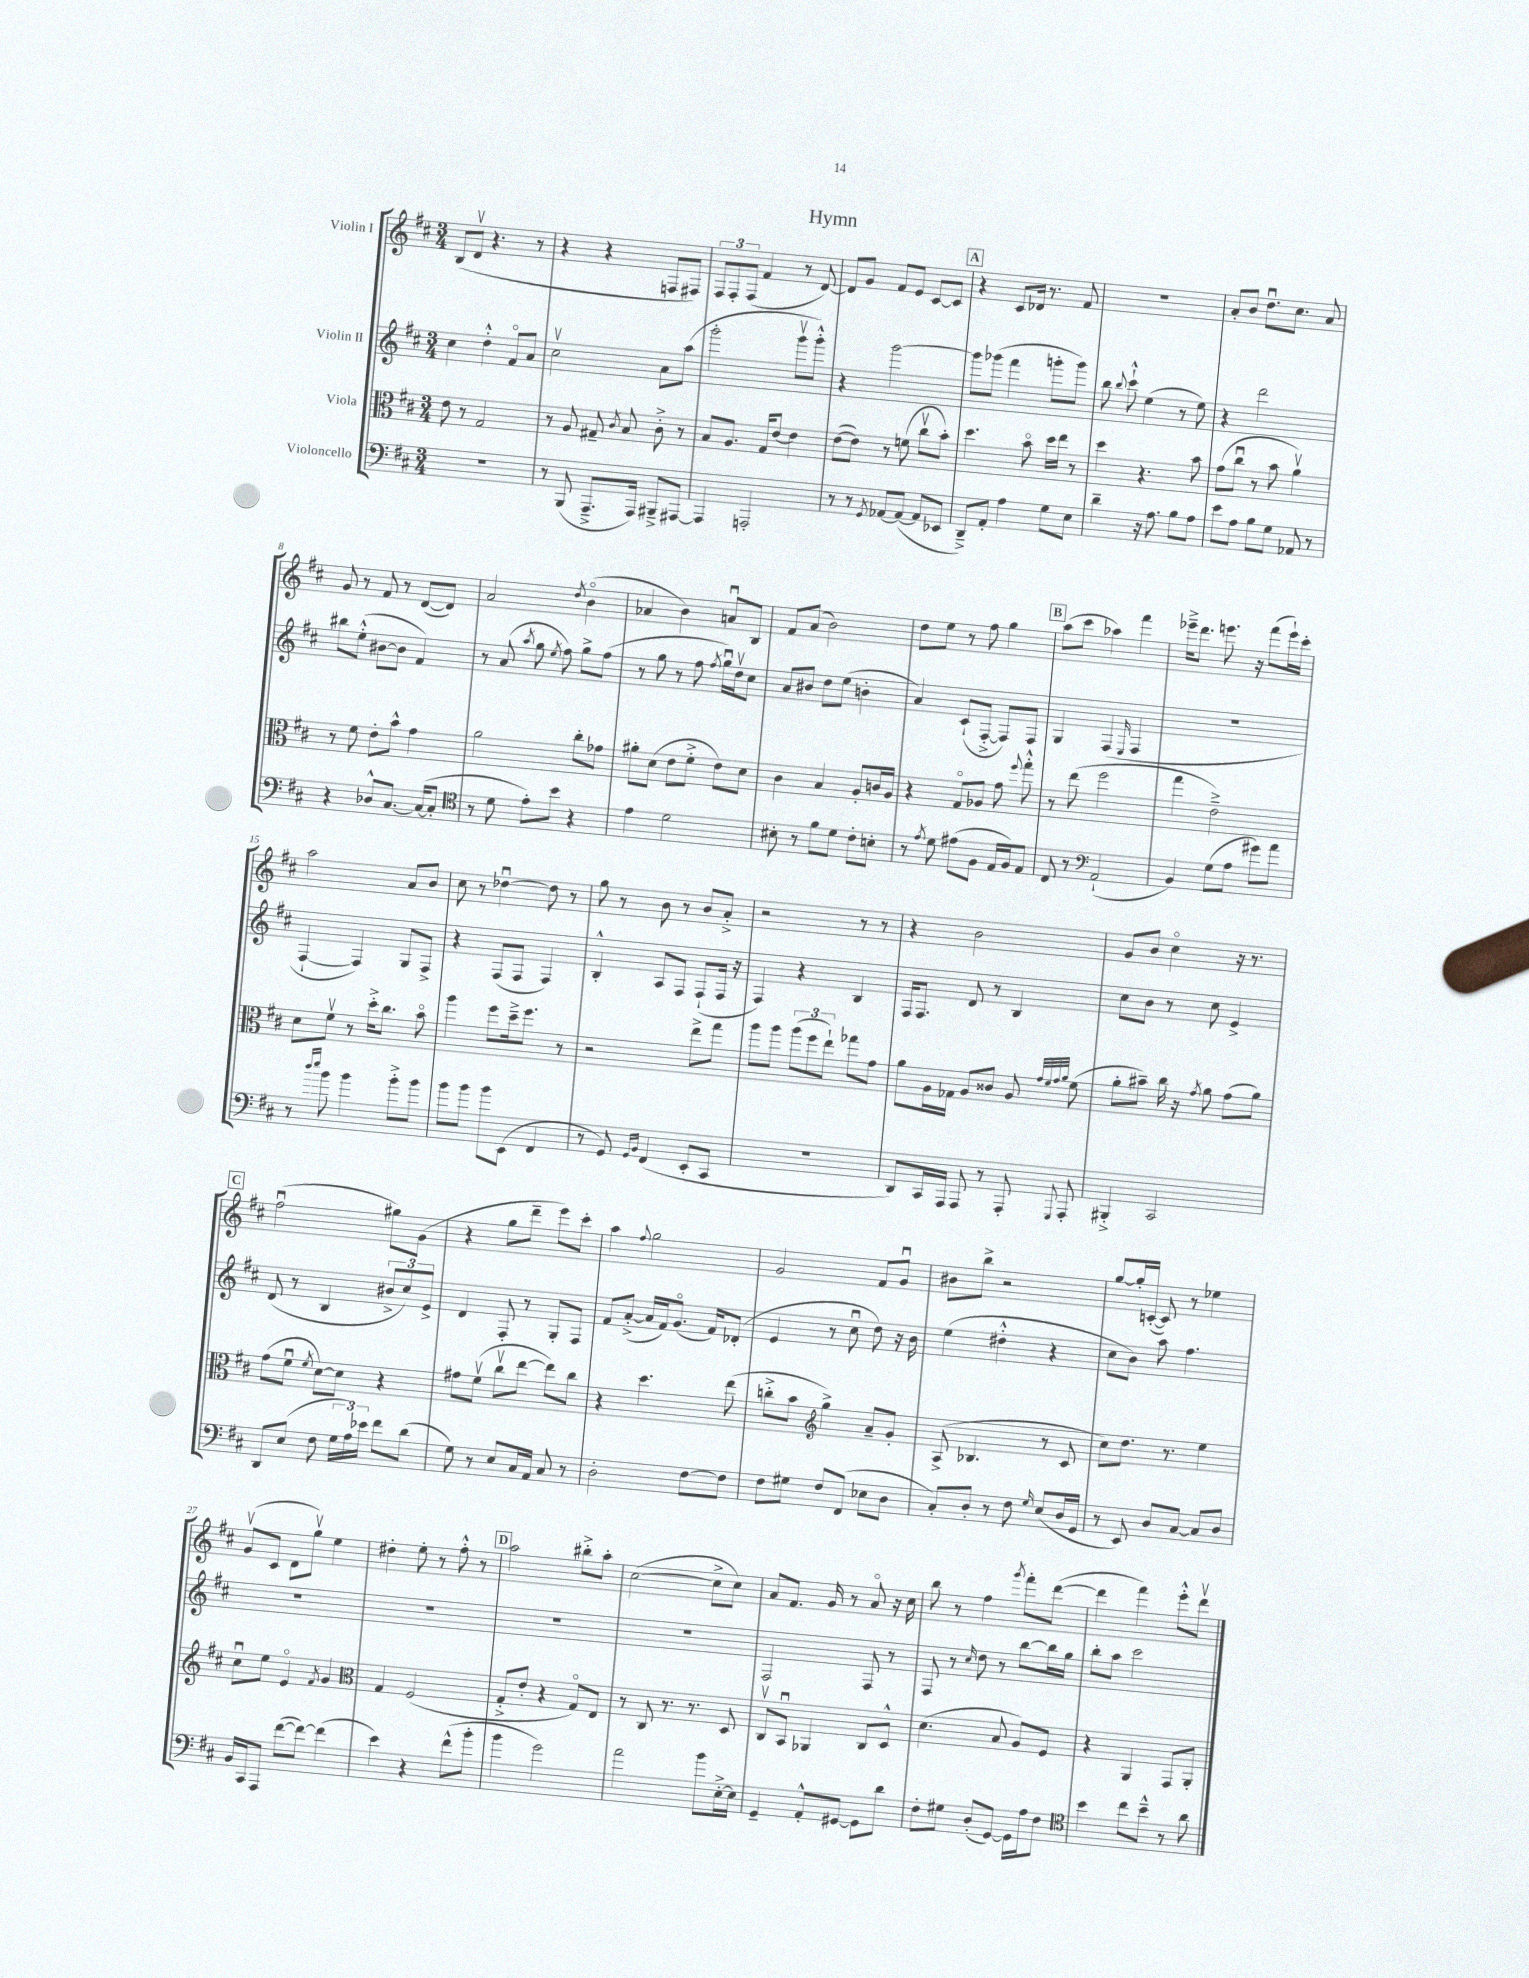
\header { title = "Hymn" }
<<
\new StaffGroup <<
\new Staff = "s0" \with { instrumentName = "Violin I" } {
    \clef treble \key d \major \numericTimeSignature \time 3/4
    \autoBeamOff b8[( d'8]\upbow r4. r8 |
    r4 r4 f8[ fis8]) |
    \tuplet 3/2 { fis8[ fis8-. fis8]( } fis'4 r8 d'8~) |
    d'8[ g'8] fis'8[ e'8] cis'8[~ cis'8] |
    \mark \markup { \box "A" } r4 cis'8[ des'16] r8. fis'8 |
    R2. |
    a'8[-. b'8] d''8.[\downbow cis''8.] a'8 |
    g'8 r8 fis'8 r8 d'8[~( d'8]) |
    a'2 \acciaccatura { d''8 } b'4\flageolet( |
    aes'4 b'4) a'8[\downbow b8] |
    fis'8[ a'8]( b'2) |
    d''8[ e''8] r8 fis''8 g''4 |
    \mark \markup { \box "B" } a''8[( cis'''8] aes''4) fis'''4 |
    ees'''16[---> d'''8.] e'''8. r16 fis'''8[( e'''16-!) cis'''16]-. |
    a''2 a'8[ b'8] |
    cis''8 r8 des''4~\downbow des''8 r8 |
    g''8 r8 b'8 r8 b'8[ a'8]-.-> |
    r2 r8 r8 |
    r4 b'2 |
    g'8[ b'8] cis''4\flageolet r16 r8. |
    \mark \markup { \box "C" } fis''2\downbow( gis''8[) g'8]( |
    r4 g''8[ d'''8]-- e'''8[) cis'''8]-. |
    a''4 \appoggiatura { fis''8 } g''2 |
    g'2 fis'8[ g'8]\downbow |
    bis'8[ b''8]-> r2 |
    g''8[~ g''16-. c'16]~-.( c'8) r8 ees''4 |
    g'8[\upbow( cis'8] d'8[ g''8]\upbow) e''4 |
    dis''4-. e''8-. r8 fis''8-.-^ r8 |
    \mark \markup { \box "D" } a''2 bis''8[-.-> a''8]-. |
    cis''2~( cis''8[-> cis''8]) |
    a'8[ fis'8.] g'16 r8 a'8\flageolet r16 cis''16 |
    b''8 r8 fis''4 \acciaccatura { g'''8 } fis'''8[-. d'''8]~( |
    d'''4 fis'''4) e'''8[-.-^ d'''8]\upbow \bar "|." |
}
\new Staff = "s1" \with { instrumentName = "Violin II" } {
    \clef treble \key d \major \numericTimeSignature \time 3/4
    \autoBeamOff cis''4 d''4-.-^ fis'8[\flageolet a'8] |
    cis''2\upbow a'8[ a''8]( |
    g'''2-. g'''8[\upbow g'''8]-.-^) |
    r4 g'''2~ |
    \mark \markup { \box "A" } g'''8[ ges'''8]( fis'''4 g'''8[-. g'''8]) |
    b''8 \appoggiatura { b''8 } cis'''8-!-^ e''4( r8 e''8) |
    r4 d'''2 |
    bis''8[ e''8]-.-^( bis'8[~ bis'8] fis'4) |
    r8 a'8( \acciaccatura { a''8 } g''8 \acciaccatura { e''8 } fis''8) g''8[-> fis''8]( |
    r8 g''8 r8 fis''8 \acciaccatura { fis''8 } g''16[\downbow) d''16\upbow cis''8] |
    a'8[ bis'8] d''8[ e''8]( b'4-. |
    a'4) cis'8[-!( fis8]~-.-> fis8[) fis8] |
    \mark \markup { \box "B" } g4 fis4( \grace { e16 } fis4 |
    R2. |
    fis4~-! fis4) g8[ fis8]-> |
    r4 fis8[( fis8] fis4) |
    b4-.-^ a8[ fis8] fis8[-!( fis16] r16 |
    fis4) r4 b4 |
    fis16[ fis8.] d'8 r8 b4 |
    cis''8[ b'8] r8 cis''8 e'4-> |
    \mark \markup { \box "C" } d'8( r8 b4 \tuplet 3/2 { bis'8[-> cis''8) e'8]-> } |
    d'4 fis8-. r8 g8[-. fis8] |
    fis'8[ a'8]~-.->( a'16[ fis'16) g'8.]\flageolet( fis'16[) des'8]-.( |
    e'4 r8 cis''8\downbow d''8) r16 b'16 |
    e''4( dis''4-.-^ r4 |
    cis''8[ b'8]) a''8 fis''4. |
    R2. |
    R2. |
    \mark \markup { \box "D" } R2. |
    R2. |
    fis2 fis8 r8 |
    fis8 r8 \grace { cis''16 } d''8 r8 b''8[~ b''16 g''16] |
    b''8[-. a''8] cis'''2 \bar "|." |
}
\new Staff = "s2" \with { instrumentName = "Viola" } {
    \clef alto \key d \major \numericTimeSignature \time 3/4
    \autoBeamOff e'8 r8 g2 |
    r8 a8 gis8-- \acciaccatura { cis'8 } b8 cis'8-.-> r8 |
    b8[ a8.] g16[ e'8]~ e'4 |
    e'8[~( e'8]) r8 f'8( cis''8[\upbow b'8]-.) |
    \mark \markup { \box "A" } d''4. b'8\flageolet d''16[ e''16] r8 |
    d''4 r4. b'8 |
    g'8[( cis''8]\downbow r8 b'8 a'4\upbow) |
    r8 fis'8 e'8[-. b'8]-^ g'4 |
    a'2 cis''8[-. ges'8] |
    ais'8[-. d'8]( e'8[ fis'8]-.-> e'8[) d'8] |
    cis'4 b4 a8[-. c'16 a16] |
    r4 g8[\flageolet aes8] g'8 \appoggiatura { fis''8 } g''8-.-^ |
    \mark \markup { \box "B" } r8 e''8( fis''2 |
    g''4 e'2--->) |
    d'8[ fis'8]\upbow r8 d''16[-.-> cis''8.] b'8\flageolet |
    a''4 fis''8[ d''16---> fis''8.] r8 |
    r2 e''8[-> g''8] |
    a''8[ a''8] \tuplet 3/2 { a''8[( fis''8 e''8]-!) } ges''8[ g'8] |
    a'8[ a16 ges16] a8[ cisis'8] a8 \grace { g'32[ fis'32 g'32 a'32] } fis'8( |
    a'8[-. bis'8]--) cis''16 r16 \acciaccatura { g'8 } a'8 g'8[( a'8]) |
    \mark \markup { \box "C" } g'8[( fis'8]\downbow \acciaccatura { fis'8 } d'8[~) d'8] r4 |
    gis'8[ fis'8]\upbow( cis''8[\upbow e''8]~ e''8[) cis''8] |
    r4 d''4. e''8( |
    c''8[-.-> b'8] \clef treble g''4->) a'8[-- g'8]-. |
    a8->( bes4. r8 cis'8 |
    cis''8[) d''8.] r8. e''4 |
    cis''8[\downbow e''8] e'4\flageolet \acciaccatura { fis'8 } g'4 |
    \clef alto g4 fis2( |
    \mark \markup { \box "D" } g8[-.-> e'8]-. r4 g8[\flageolet) e8] |
    r8 cis8 r8. r8. d8 |
    cis8[\upbow b,8]\downbow aes,4 cis8[ d8]-^ |
    d'4.( b8 a8[) fis8] |
    r4 a,4 g,8[ a,8]-. \bar "|." |
}
\new Staff = "s3" \with { instrumentName = "Violoncello" } {
    \clef bass \key d \major \numericTimeSignature \time 3/4
    \autoBeamOff R2. |
    r8 b,,8( a,,8.[---> a,,16]) bis,,8[---> ais,,8]~ |
    ais,,4 a,,2-. |
    r8 r8 \acciaccatura { g,8 } aes,8[~ aes,8]~( aes,8[ ees,8] |
    \mark \markup { \box "A" } d,8[--->) a,8]-. a4 g8[ e8] |
    d'4-- r16 a8. b8[ a8] |
    e'8[ a8] b8[ g8] aes,8 r8 |
    r4 des8[-^ cis8.]~ cis16[~( cis8]-. |
    \clef tenor r8 d'8 e'8[-.) b'8] r4 |
    e'4 d'2 |
    bis8-. r8 fis'8[ d'8] cis'8[-. b8]-. |
    r8 \acciaccatura { e'8 } d'8 eis'8[( fis8] e16[ fis16) e8] |
    \mark \markup { \box "B" } cis8 r8 \clef bass a,2-!( |
    b,4) g8[( a8] gis'8[) a'8] |
    r8 \grace { d''16[ e''16] } b'8 b'4 b'8[-.-> b'8] |
    b'8[ b'8] b'8[ e,8]( fis,4 |
    r8 g,8) \grace { g,16[ b,16] } fis,4( e,8[-. cis,8] |
    R2. |
    d,8[) cis,16 a,,16] a,,8 r8 a,,8-. \appoggiatura { g,,8 } a,,8-. |
    bis,,4-.-> cis,2 |
    \mark \markup { \box "C" } d,8[ e8]( fis8 \tuplet 3/2 { g16[ a16) ees'16] } fis'8[ d'8]( |
    g8) r8 e8[ cis16 a,16] cis8 r8 |
    d2-. fis8[~ fis8] |
    fis8[ gis8] fis8[ fis,8]( ees8[ d8] |
    cis8[-.) d8]-. r8 fis8 \grace { g16 } e8[( d16 g,16] |
    r8 e,8) d8[ cis8]~ cis8[ d8] |
    b,16[ cis,16 a,,8] fis'8[~( fis'8]~) fis'4( |
    e'4) r4 fis'8[-^( b'8]-. |
    \mark \markup { \box "D" } b'4 g'2) |
    a'2 b'8[ e16~-.-> e16] |
    g,4-- a,8[-.-^ gis,8]~ gis,8[ d'8] |
    fis8[-. gis8] d8[-.( g,8]~) g,16[ a16 fis8] |
    \clef tenor b'4 cis''8[ b'8]---^ r8 a'8 \bar "|." |
}
>>
>>
